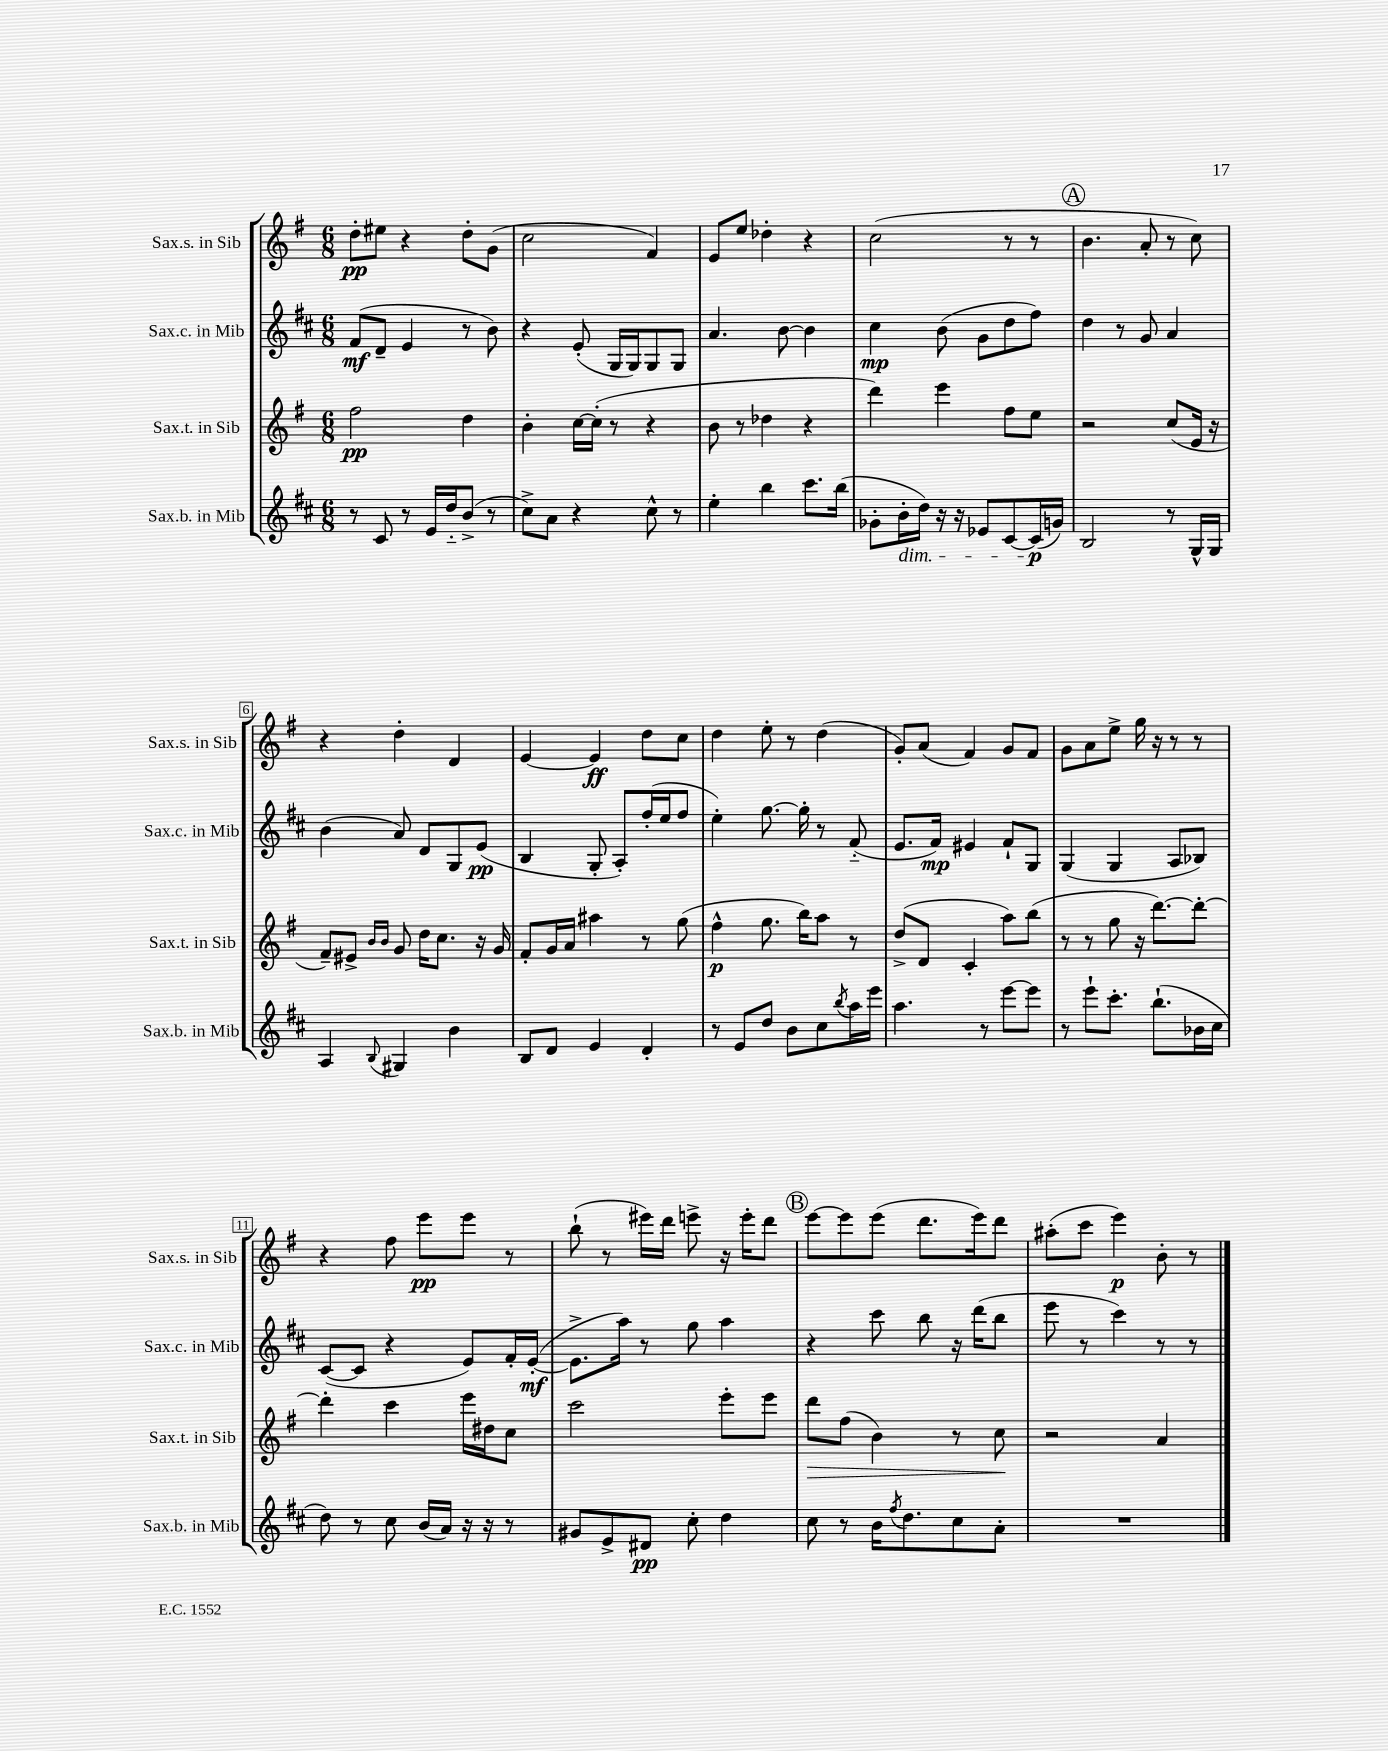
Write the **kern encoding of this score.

**kern	**dynam	**kern	**dynam	**kern	**dynam	**kern	**dynam
*part4	*part4	*part3	*part3	*part2	*part2	*part1	*part1
*staff4	*staff4	*staff3	*staff3	*staff2	*staff2	*staff1	*staff1
*I"Sax.b. in Mib	*	*I"Sax.t. in Sib	*	*I"Sax.c. in Mib	*	*I"Sax.s. in Sib	*
*I'Sax.b. in Mib	*	*I'Sax.t. in Sib	*	*I'Sax.c. in Mib	*	*I'Sax.s. in Sib	*
*clefG2	*	*clefG2	*	*clefG2	*	*clefG2	*
*k[f#c#]	*	*k[f#]	*	*k[f#c#]	*	*k[f#]	*
*M6/8	*	*M6/8	*	*M6/8	*	*M6/8	*
=1	=1	=1	=1	=1	=1	=1	=1
8r	.	2ff#\	pp	(8f#/L	mf	8dd'\L	pp
8c#/	.	.	.	8d~/J	.	8ee#X\J	.
8r	.	.	.	4e/	.	4r	.
16e/LL	.	.	.	.	.	.	.
16dd/J	.	.	.	.	.	.	.
(8b^/J	.	4dd\	.	8r	.	8dd'\L	.
8r	.	.	.	8b\)	.	(8g\J	.
=2	=2	=2	=2	=2	=2	=2	=2
8cc#^\L)	.	4b'\	.	4r	.	2cc\	.
8a\J	.	.	.	.	.	.	.
4r	.	[16cc\LL	.	(8e'/	.	.	.
.	.	(16cc'\JJ]	.	.	.	.	.
.	.	8r	.	16G/LL	.	.	.
.	.	.	.	16G/J)	.	.	.
8cc#^^\	.	4r	.	8G/	.	4f#/)	.
8r	.	.	.	8G/J	.	.	.
=3	=3	=3	=3	=3	=3	=3	=3
4ee'\	.	8b\	.	4.a/	.	8e/L	.
.	.	8r	.	.	.	8ee/J	.
4bb\	.	4dd-X\	.	.	.	4dd-X'\	.
.	.	.	.	[8b\	.	.	.
8.ccc#\L	.	4r	.	4b\]	.	4r	.
(16bb\Jk	.	.	.	.	.	.	.
=4	=4	=4	=4	=4	=4	=4	=4
8g-X'\L	.	4ddd\)	.	4cc#\	mp	(2cc\	.
!LO:TX:b:i:t=dim.	!	!	!	!	!	!	!
16b'\L	.	.	.	.	.	.	.
16dd\JJ)	.	.	.	.	.	.	.
16r	.	4eee\	.	(8b\	.	.	.
16r	.	.	.	.	.	.	.
8e-X/L	.	.	.	8g\L	.	.	.
[8c#/	.	8ff#\L	.	8dd\	.	8r	.
(16c#/L]	p	8ee\J	.	8ff#\J)	.	8r	.
16gn/JJ)	.	.	.	.	.	.	.
!!LO:REH:place=s1:t=A
=5	=5	=5	=5	=5	=5	=5	=5
2B/	.	2r	.	4dd\	.	4.b\	.
.	.	.	.	8r	.	.	.
.	.	.	.	8g/	.	8a'/	.
8r	.	(8cc/L	.	4a/	.	8r	.
16G^^/LL	.	16e/Jk	.	.	.	8cc\)	.
16G/JJ	.	16r	.	.	.	.	.
!!LO:LB:g=z
=6	=6	=6	=6	=6	=6	=6	=6
4A/	.	8f#~/L)	.	(4b\	.	4r	.
.	.	8e#X^/J	.	.	.	.	.
.	.	16qqb/LL	.	.	.	.	.
8qqB/	.	16qqb/JJ	.	.	.	.	.
4G#X/	.	8g/	.	8a/)	.	4dd'\	.
.	.	16dd\KL	.	8d/L	.	.	.
.	.	8.cc\J	.	.	.	.	.
4b\	.	.	.	8G/	.	4d/	.
.	.	16r	.	(8e/J	pp	.	.
.	.	16g/	.	.	.	.	.
=7	=7	=7	=7	=7	=7	=7	=7
8B/L	.	8f#'/L	.	4B/	.	[4e/	.
8d/J	.	16g/L	.	.	.	.	.
.	.	16a/JJ	.	.	.	.	.
4e/	.	4aa#X\	.	8G'/	.	4e/]	ff
.	.	.	.	8A'/L)	.	.	.
4d'/	.	8r	.	(16ff#'/L	.	8dd\L	.
.	.	.	.	16ee/J	.	.	.
.	.	(8gg\	.	8ff#/J	.	8cc\J	.
=8	=8	=8	=8	=8	=8	=8	=8
8r	.	4ff#^^\	p	4ee'\)	.	4dd\	.
8e/L	.	.	.	.	.	.	.
8dd/J	.	8.gg\	.	[8.gg\	.	8ee'\	.
8b\L	.	.	.	.	.	8r	.
.	.	16bb\KL)	.	16gg'\]	.	.	.
8cc#\	.	8aa\J	.	8r	.	(4dd\	.
8qbb/	.	.	.	.	.	.	.
16aa\L	.	8r	.	(8f#/	.	.	.
16eee\JJ	.	.	.	.	.	.	.
=9	=9	=9	=9	=9	=9	=9	=9
4.aa\	.	(8dd^/L	.	8.e/L	.	8g'/L)	.
.	.	8d/J	.	.	.	(8a/J	.
.	.	.	.	16f#/Jk)	mp	.	.
.	.	4c'/	.	4e#X/	.	4f#/)	.
8r	.	.	.	.	.	.	.
[8eee\L	.	8aa\L)	.	8f#`/L	.	8g/L	.
8eee\J]	.	(8bb\J	.	8G/J	.	8f#/J	.
=10	=10	=10	=10	=10	=10	=10	=10
8r	.	8r	.	(4G/	.	8g\L	.
8eee`\L	.	8r	.	.	.	8a\	.
8.ccc#'\J	.	8gg\	.	4G/	.	8ee^\J	.
.	.	16r	.	.	.	16gg\	.
(8.bb`\L	.	[8.ddd\L)	.	.	.	16r	.
.	.	.	.	8A/L	.	8r	.
16b-X\L	.	8ddd'\J_	.	8B-X/J)	.	8r	.
16cc#\JJ	.	.	.	.	.	.	.
!!LO:LB:g=z
=11	=11	=11	=11	=11	=11	=11	=11
8dd\)	.	4ddd'\]	.	([8c#/L	.	4r	.
8r	.	.	.	8c#/J]	.	.	.
8cc#\	.	4ccc\	.	4r	.	8ff#\	.
(16b/LL	.	.	.	.	.	8eee\L	pp
16a/JJ)	.	.	.	.	.	.	.
16r	.	16eee\LL	.	8e/L)	.	8eee\J	.
16r	.	16dd#X\J	.	.	.	.	.
8r	.	8cc\J	.	16f#'/L	.	8r	.
.	.	.	.	([16e'/JJ	mf	.	.
=12	=12	=12	=12	=12	=12	=12	=12
8g#X/L	.	2ccc\	.	8.e^\L]	.	(8bb`\	.
8e^/	.	.	.	.	.	8r	.
.	.	.	.	16aa\Jk)	.	.	.
8d#X/J	pp	.	.	8r	.	16eee#X\LL)	.
.	.	.	.	.	.	16ddd\JJ	.
8cc#'\	.	.	.	8gg\	.	8eeen^\	.
4dd\	.	8eee'\L	.	4aa\	.	16r	.
.	.	.	.	.	.	16eee'\KL	.
.	.	8eee\J	.	.	.	8ddd\J	.
!!LO:REH:place=s1:t=B
=13	=13	=13	=13	=13	=13	=13	=13
!	!	!	!LO:HP:b	!	!	!	!
8cc#\	.	8ddd\L	>	4r	.	[8eee\L	.
8r	.	(8ff#\J	.	.	.	8eee\]	.
16b\KL	.	4b\)	.	8ccc#\	.	(8eee\J	.
8qff#/	.	.	.	.	.	.	.
8.dd\	.	.	.	.	.	.	.
.	.	.	.	8bb\	.	8.ddd\L	.
8cc#\	.	8r	.	16r	.	.	.
.	.	.	.	(16ddd\KL	.	16eee\k)	.
8a'\J	.	8cc\	.	8bb\J	.	8ddd\J	.
.	.	.	]	.	.	.	.
=14	=14	=14	=14	=14	=14	=14	=14
2.r	.	2r	.	8eee\	.	(8aa#X'\L	.
.	.	.	.	8r	.	8ccc\J	.
.	.	.	.	4ccc#\)	.	4eee\)	p
.	.	4a/	.	8r	.	8b'\	.
.	.	.	.	8r	.	8r	.
==	==	==	==	==	==	==	==
*-	*-	*-	*-	*-	*-	*-	*-
